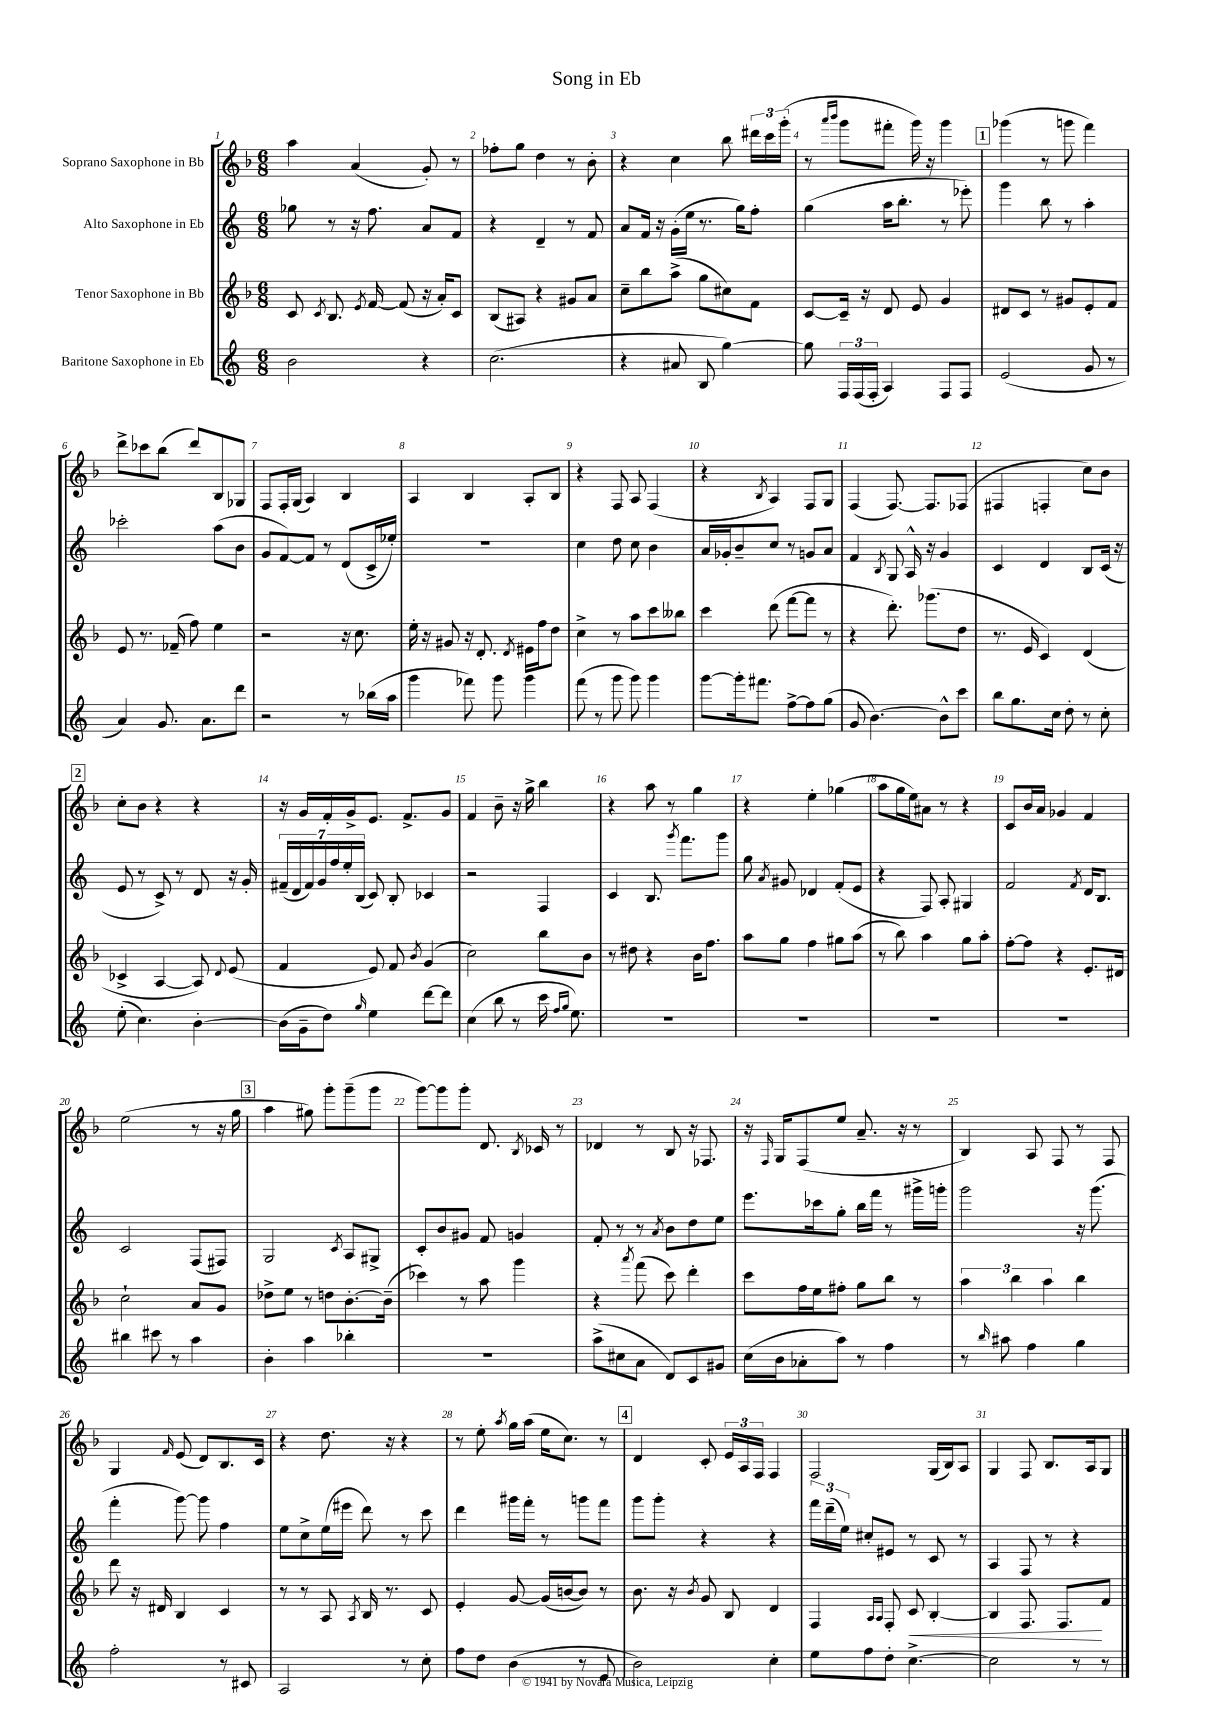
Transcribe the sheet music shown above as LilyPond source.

\header { title = "Song in Eb" }
<<
\new StaffGroup <<
\new Staff = "s0" \with { instrumentName = "Soprano Saxophone in Bb" } {
    \clef treble \key f \major \numericTimeSignature \time 6/8
    \autoBeamOff a''4 a'4( g'8-.) r8 |
    fes''8[-. g''8] d''4 r8 bes'8-. |
    r4 c''4 bes''8 \tuplet 3/2 { dis'''16[ c'''16 g'''16]-.( } |
    r8 \grace { a'''16[ bes'''16] } g'''8[ fis'''8]-. g'''16) r16 g'''4 |
    \mark \markup { \box "1" } ges'''4( r8 g'''8 f'''4) |
    d'''8[-> ces'''8 bes''8]( d'''8[) bes8 ges8] |
    f8[ f16-. g16]( a4) bes4 |
    a4 bes4 a8[-. bes8] |
    r4 f8 a8 f4( |
    r4 \acciaccatura { bes8 } a4) f8[ g8] |
    f4( f8.~) f8.[ fes8]( |
    fis4 f4-. c''8[) bes'8] |
    \mark \markup { \box "2" } c''8[-. bes'8] r4 r4 |
    r16 g'16[ f'16-. g'16-> e'8.] f'8.[-> g'8] |
    f'4 bes'8-- r16 g''16-> bes''4 |
    r4 a''8 r8 g''4 |
    r4 e''4-. ges''4( |
    a''8[ g''16 e''16) ais'8] r8 r4 |
    c'8[ bes'16 a'16] ges'4 f'4 |
    e''2( r8 r16 g''16 |
    \mark \markup { \box "3" } a''4 gis''8) g'''8[-. g'''8--( g'''8] |
    g'''8[~) g'''8 g'''8]-. d'8. \acciaccatura { bes8 } ces'16 r8 |
    des'4 r8 bes8 r16 fes8. |
    r16 \grace { f16 } g16[ f8( e''8] a'8.-- r16 r8 |
    bes4) a8 f8 r8 f8 |
    g4 \grace { f'16 } e'8( d'8[) bes8. c'16] |
    r4 d''8. r16 r4 |
    r8 e''8-. \acciaccatura { a''8 } g''16[ a''16]( e''16[ c''8.]) r8 |
    \mark \markup { \box "4" } d'4 c'8-. \tuplet 3/2 { e'16[ a16 f16] } f4 |
    f2 g16[( bes16) a8] |
    g4 f8 bes8.[ a16 g8] \bar "|." |
}
\new Staff = "s1" \with { instrumentName = "Alto Saxophone in Eb" } {
    \clef treble \key c \major \numericTimeSignature \time 6/8
    \autoBeamOff ges''8 r8 r16 f''8. a'8[ f'8] |
    r4 d'4-- r8 f'8 |
    a'8[ f'16] r16 g'16[-.( e''16] r8. g''16[) f''8]-. |
    g''4( a''16[ b''8.]-. r8 ees'''8-.) |
    \mark \markup { \box "1" } g'''4 b''8 r8 a''4-. |
    ces'''2-. a''8[( b'8] |
    g'8[ f'8~) f'8] r8 d'8[( c'16-> ees''16]-.) |
    R2. |
    c''4 d''8 c''8 b'4 |
    a'16[ ges'16-. b'8-- c''8] r8 g'8[ a'8] |
    f'4 \acciaccatura { b8 } g8 a16-^ r16 g'4 |
    c'4 d'4 b8[ c'16]( r16 |
    \mark \markup { \box "2" } e'8 r8 c'8->) r8 d'8 r16 g'16-. |
    \tuplet 7/4 { fis'16[--( d'16 fis'16) g'16 f''16 e''16-. b16]( } c'8) b8-. ces'4 |
    r2 f4 |
    c'4 b8. \acciaccatura { g'''8 } f'''8.[ g'''8] |
    g''8 \acciaccatura { a'8 } gis'8 des'4 f'8[-.( e'8] |
    r4 f8) a8-. gis4 |
    f'2 \acciaccatura { f'8 } d'16[ b8.] |
    c'2 f8[( fis8]) |
    \mark \markup { \box "3" } g2 \acciaccatura { c'8 } a8[ gis8]-> |
    c'8[-. b'8 gis'8] f'8 g'4 |
    f'8-. r8 r8 \acciaccatura { a'8 } b'8[ d''8 e''8] |
    e'''8.[ ces'''16 g''8]-. b''16[ f'''16] r8 gis'''16[-> g'''16]-. |
    g'''2 r16 g'''8.( |
    f'''4-. g'''8~) g'''8 f''4 |
    e''8[ c''8-> e''16( eis'''16] d'''8) r8 c'''8 |
    d'''4 gis'''16[ f'''16]-. r8 g'''8[ f'''8] |
    \mark \markup { \box "4" } g'''8[ g'''8]-. r4 r4 |
    \tuplet 3/2 { f'''16[ d'''16--( e''16]) } cis''8[-. eis'8] r8 c'8 r8 |
    a4 f8 r8 r4 \bar "|." |
}
\new Staff = "s2" \with { instrumentName = "Tenor Saxophone in Bb" } {
    \clef treble \key f \major \numericTimeSignature \time 6/8
    \autoBeamOff c'8 \acciaccatura { c'8 } bes8. \acciaccatura { e'8 } f'16~ f'8( r16 a'16[-.) c'8] |
    bes8[( ais8]) r4 gis'8[ a'8] |
    c''8[-- bes''8 a''8]->( g''8[ cis''8) f'8] |
    c'8[~ c'16]-- r16 d'8 e'8 g'4 |
    \mark \markup { \box "1" } dis'8[ c'8] r8 gis'8[ e'8-. f'8] |
    e'8 r8. fes'16--( f''8) e''4 |
    r2 r16 c''8. |
    e''16-. r16 gis'8 r16 d'8.-. \acciaccatura { d'8 } eis'16[ f''16 d''8] |
    c''4-> r8 a''8[ c'''8 beses''8] |
    c'''4 d'''8( f'''8[~ f'''8] r8 |
    r4 d'''8.-.) ges'''8.[( d''8] |
    r8. e'16 c'4) d'4( |
    \mark \markup { \box "2" } ces'4-> a4~ a8) \appoggiatura { d'8 } e'8( |
    f'4 e'8) f'8 \acciaccatura { bes'8 } g'4( |
    c''2) bes''8[ bes'8] |
    r8 dis''8 r4 bes'16[ f''8.] |
    a''8[ g''8] f''4 gis''8[ a''8]( |
    r8 bes''8) a''4 g''8[ a''8]-. |
    f''8[~-. f''8] r4 e'8.[-. dis'16] |
    c''2-! a'8[ g'8] |
    \mark \markup { \box "3" } des''8[-> e''8] r8 d''8[ bes'8.~-. bes'16]--( |
    ces'''4) r8 a''8 g'''4 |
    r4 \acciaccatura { a'''8 } f'''8( c'''8) d'''4-. |
    c'''8[ f''16 e''16 fis''8]-. g''8[ bes''8] r8 |
    \tuplet 3/2 { a''4 bes''4 a''4 } bes''4 |
    d'''8 r16 dis'16 bes4 c'4 |
    r8 r8 a8 \acciaccatura { a8 } bes16 r8. c'8 |
    e'4-. g'8~ g'16[( b'16~ b'8]) r8 |
    \mark \markup { \box "4" } bes'8. r16 \acciaccatura { bes'8 } g'8 bes8 d'4 |
    f4 \grace { a16[ a16] } f8-. c'8\< bes4~-. |
    bes4 f8. f8.[\! f'8] \bar "|." |
}
\new Staff = "s3" \with { instrumentName = "Baritone Saxophone in Eb" } {
    \clef treble \key c \major \numericTimeSignature \time 6/8
    \autoBeamOff b'2 r4 |
    c''2.( |
    r4 ais'8 b8 g''4~) |
    g''8 \tuplet 3/2 { f16[ f16( f16]-. } a4) f8[ f8] |
    \mark \markup { \box "1" } e'2( g'8 r8 |
    a'4) g'8. a'8.[ d'''8] |
    r2 r8 bes''16[( a''16] |
    g'''4 fes'''8) g'''8 g'''4 |
    f'''8( r8 g'''8 g'''8) g'''4 |
    g'''8[~ g'''16-. fis'''8.] f''8[~-> f''8 g''8]( |
    g'8 b'4.~) b'8[-^ c'''8] |
    b''8[ g''8. c''16] d''8-. r8 c''8-. |
    \mark \markup { \box "2" } e''8-.( c''4.) b'4~-. |
    b'16[( g'16-- d''8]) \grace { g''16 } e''4 d'''8[~ d'''8] |
    c''4( b''8 r8 c'''16 \grace { f''16[ g''16] } e''8.) |
    R2. |
    R2. |
    R2. |
    R2. |
    bis''4 cis'''8 r8 a''4 |
    \mark \markup { \box "3" } b'4-. a''4 bes''4-. |
    R2. |
    a''8[->( cis''8 a'8] d'8[) c'8 gis'8] |
    c''16[( b'16 aes'8-. a''8]) r8 f''4 |
    r8 \grace { b''16 } ais''8 f''4 g''4 |
    f''2-. r8 cis'8 |
    a2 r8 c''8-. |
    f''8[ d''8] b'4( r8 e'8 |
    \mark \markup { \box "4" } b'2) c''4-. |
    e''8[ f''8 d''8]-. c''4.~-> |
    c''2 r8 r8 \bar "|." |
}
>>
>>
\layout { \context { \Score \override BarNumber.break-visibility = ##(#f #t #t) barNumberVisibility = #all-bar-numbers-visible } }
